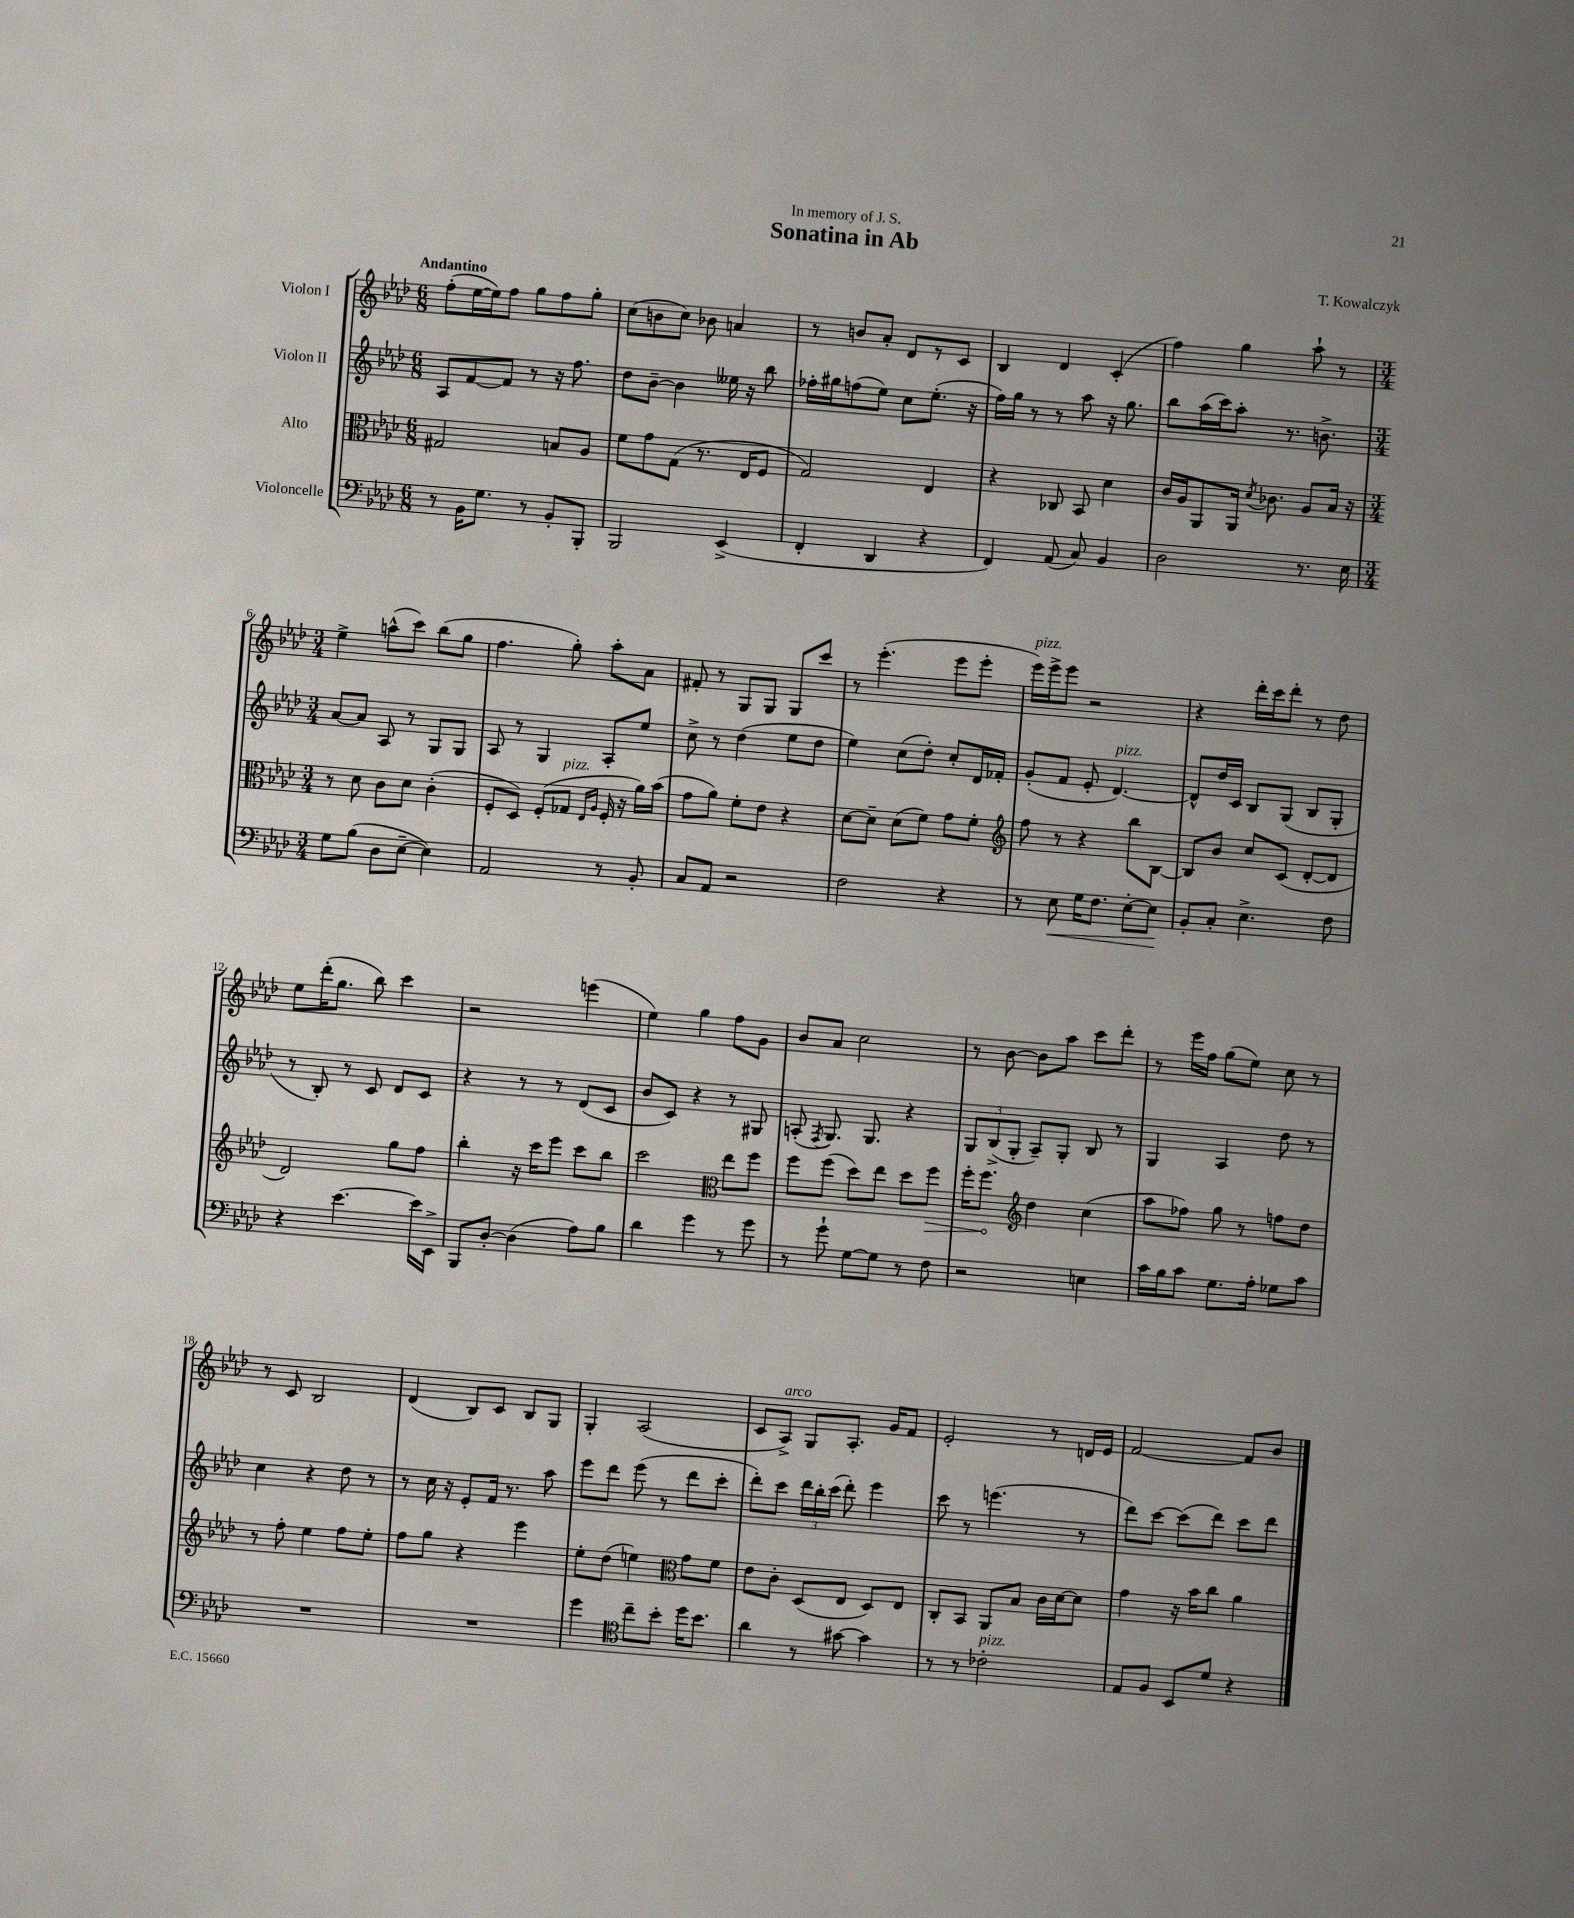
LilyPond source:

\header { title = "Sonatina in Ab" composer = "T. Kowalczyk" dedication = "In memory of J. S." }
<<
\new StaffGroup <<
\new Staff = "s0" \with { instrumentName = "Violon I" } {
    \clef treble \key aes \major \numericTimeSignature \time 6/8 \tempo "Andantino"
    \autoBeamOff f''8[-.( ees''16~ ees''16) f''8] g''8[ f''8 g''8]-. |
    c''8[( b'8 c''8]) bes'8 a'4 |
    r8 b'8[ aes'8]-. des'8[ r8 c'8] |
    bes4 des'4 c'4-.( |
    f''4) g''4 aes''8-! r8 |
    \numericTimeSignature \time 3/4 ees''4-> a''8[-^( c'''8]) bes''8[( g''8] |
    f''4. g''8-.) aes''8[-. aes'8] |
    fis'8-. r8 g8[ g8] g8[ c'''8] |
    r8 ees'''4.-.( ees'''8[ ees'''8]-. |
    ees'''16[^\markup { \italic "pizz." }) ees'''16-> ees'''8] r2 |
    r4 des'''16[-. c'''16 des'''8]-. r8 des''8 |
    ees''8[ des'''16-.( g''8.] bes''8) c'''4 |
    r2 e'''4( |
    ees''4) g''4 f''8[ g'8] |
    bes'8[ aes'8] c''2 |
    r8 bes'8~ bes'8[ aes''8] c'''8[ des'''8]-. |
    r8 ees'''16[ f''16] g''8[( ees''8]) c''8 r8 |
    r8 c'8 bes2 |
    des'4( bes8[) c'8] bes8[ g8] |
    g4-. aes2( |
    c'8[ aes8]->^\markup { \italic "arco" }) g8[ aes8.]-. g'16[ f'8] |
    ees'2-. r8 d'16[ ees'16] |
    f'2~ f'8[ bes'8] \bar "|." |
}
\new Staff = "s1" \with { instrumentName = "Violon II" } {
    \clef treble \key aes \major \numericTimeSignature \time 6/8
    \autoBeamOff aes8[ f'8~ f'8] r8 r16 f''8. |
    des''8[ bes'8]~-- bes'4 eeses''16 r16 bes''8 |
    fes''16[-. gis''16 f''8( ees''8]) c''8[ ees''8.]-.( r16 |
    f''16[) g''16] r8 r8 aes''8 r16 g''8. |
    bes''8[ aes''16( c'''16) aes''8]-. r8. b'8.-> |
    \numericTimeSignature \time 3/4 aes'8[~ aes'8] aes8 r8 g8[ g8] |
    aes8 r8 g4 aes8[-. ees''8] |
    c''8-> r8 des''4( ees''8[ des''8] |
    ees''4) c''8[( des''8]-.) c''8[-. des'16 fes'16]-. |
    g'8[-.( f'8] ees'8-. des'4.~^\markup { \italic "pizz." }) |
    des'8[-^ des''16 c'16] bes8[ g8]( bes8[ g8]-. |
    r8 bes8-.) r8 c'8 des'8[ c'8] |
    r4 r8 r8 des'8[( c'8] |
    bes'8[ c'8]) r4 r8 gis8 |
    a8-.( \acciaccatura { f8 } g8.) g8. r4 |
    \tuplet 3/2 { g8[ bes8->( g8]-. } aes8[--) g8]-. bes8 r8 |
    g4 aes4 des''8 r8 |
    c''4 r4 des''8 r8 |
    r8 c''16 r16 ees'8[-. f'16] r8. aes''8 |
    ees'''8[ des'''8] ees'''8( r8 des'''8[ c'''8]-. |
    des'''8[-.) c'''8] \tuplet 3/2 { des'''16[ bes''16-. c'''16]( } des'''8-.) ees'''4 |
    c'''8 r8 e'''4.( r8 |
    des'''8[) c'''8]~ c'''8[( des'''8]) c'''8[ des'''8] \bar "|." |
}
\new Staff = "s2" \with { instrumentName = "Alto" } {
    \clef alto \key aes \major \numericTimeSignature \time 6/8
    \autoBeamOff gis2 b8[ aes8] |
    f'8[ g'8 g8]( r8. ees16[ f8] |
    g2) ees4 |
    r4 ces8 bes,8 des'4 |
    c'16[ aes16 aes,8 aes,16] \acciaccatura { des'8 } ces'8. aes8[ bes16] r16 |
    \numericTimeSignature \time 3/4 r8 des'8 c'8[ des'8] c'4-.( |
    f8[-. des8]) f8[-.( ges8]^\markup { \italic "pizz." } \grace { ees16[ aes16] } f16-. r16 aes'16[) bes'16]( |
    g'8[ aes'8]) f'8[-. ees'8] r4 |
    des'8[~ des'8]-- des'8[( f'8]) g'8[ f'8]-. |
    \clef treble f''8 r8 r4 bes''8[ bes8]~ |
    bes8[ bes'8] c''8[ c'8]( des'8[~-. des'8] |
    des'2) g''8[ f''8] |
    bes''4-. r16 c'''16[ ees'''8] c'''8[ bes''8] |
    c'''2 \clef alto ees''8[ f''8] |
    f''8[ f''8]( des''8[) ees''8] des''8[ \once \override Hairpin.circled-tip = ##t f''8]\> |
    f''16[-. f''8.]\! \clef treble des''4 c''4( |
    aes''8[ fes''8]) g''8 r8 f''8[ des''8] |
    r8 f''8-. ees''4 f''8[ ees''8]-. |
    f''8[ g''8] r4 ees'''4 |
    ees''8[-. des''8]( e''4) \clef alto g'8[ f'8] |
    ees'8[ c'8]-. des8[( ees8] des8[) ees8] |
    c8[-. bes,8] aes,8[ bes8] c'16[ des'16~ des'8] |
    g'4 r16 bes'16[ c''8] aes'4 \bar "|." |
}
\new Staff = "s3" \with { instrumentName = "Violoncelle" } {
    \clef bass \key aes \major \numericTimeSignature \time 6/8
    \autoBeamOff r8 bes,16[ g8.] r8 bes,8[-. bes,,8]-. |
    bes,,2 ees,4->( |
    f,4-. des,4 r4 |
    f,4) aes,8( c8) bes,4 |
    des2 r8. ees16 |
    \numericTimeSignature \time 3/4 g8[ bes8]( des8[ ees8]~-- ees4) |
    aes,2 r8 bes,8-. |
    c8[ aes,8] r2 |
    f2 r4 |
    r8 ees8\< g16[ f8.] ees8[~-. ees8]\! |
    bes,8[-. c8]-. ees4.-> f8 |
    r4 ees'4.~ ees'16[ ees,16]-> |
    bes,,8[ des8]~-. des4( aes8[) bes8] |
    des'4 g'4 r8 g'8 |
    r8 g'8-! g8[~ g8] r8 f8 |
    r2 e4 |
    c'16[ bes16 c'8] g8.[ aes16]-. ges8[ c'8] |
    R2. |
    R2. |
    g'4 \clef tenor c''8[-- bes'8]-. des''16[ bes'8.] |
    aes'4 r8 gis'8~ gis'4 |
    r8 r8 ces'2-.^\markup { \italic "pizz." } |
    ees8[ f8] bes,8[ des'8] r4 \bar "|." |
}
>>
>>
